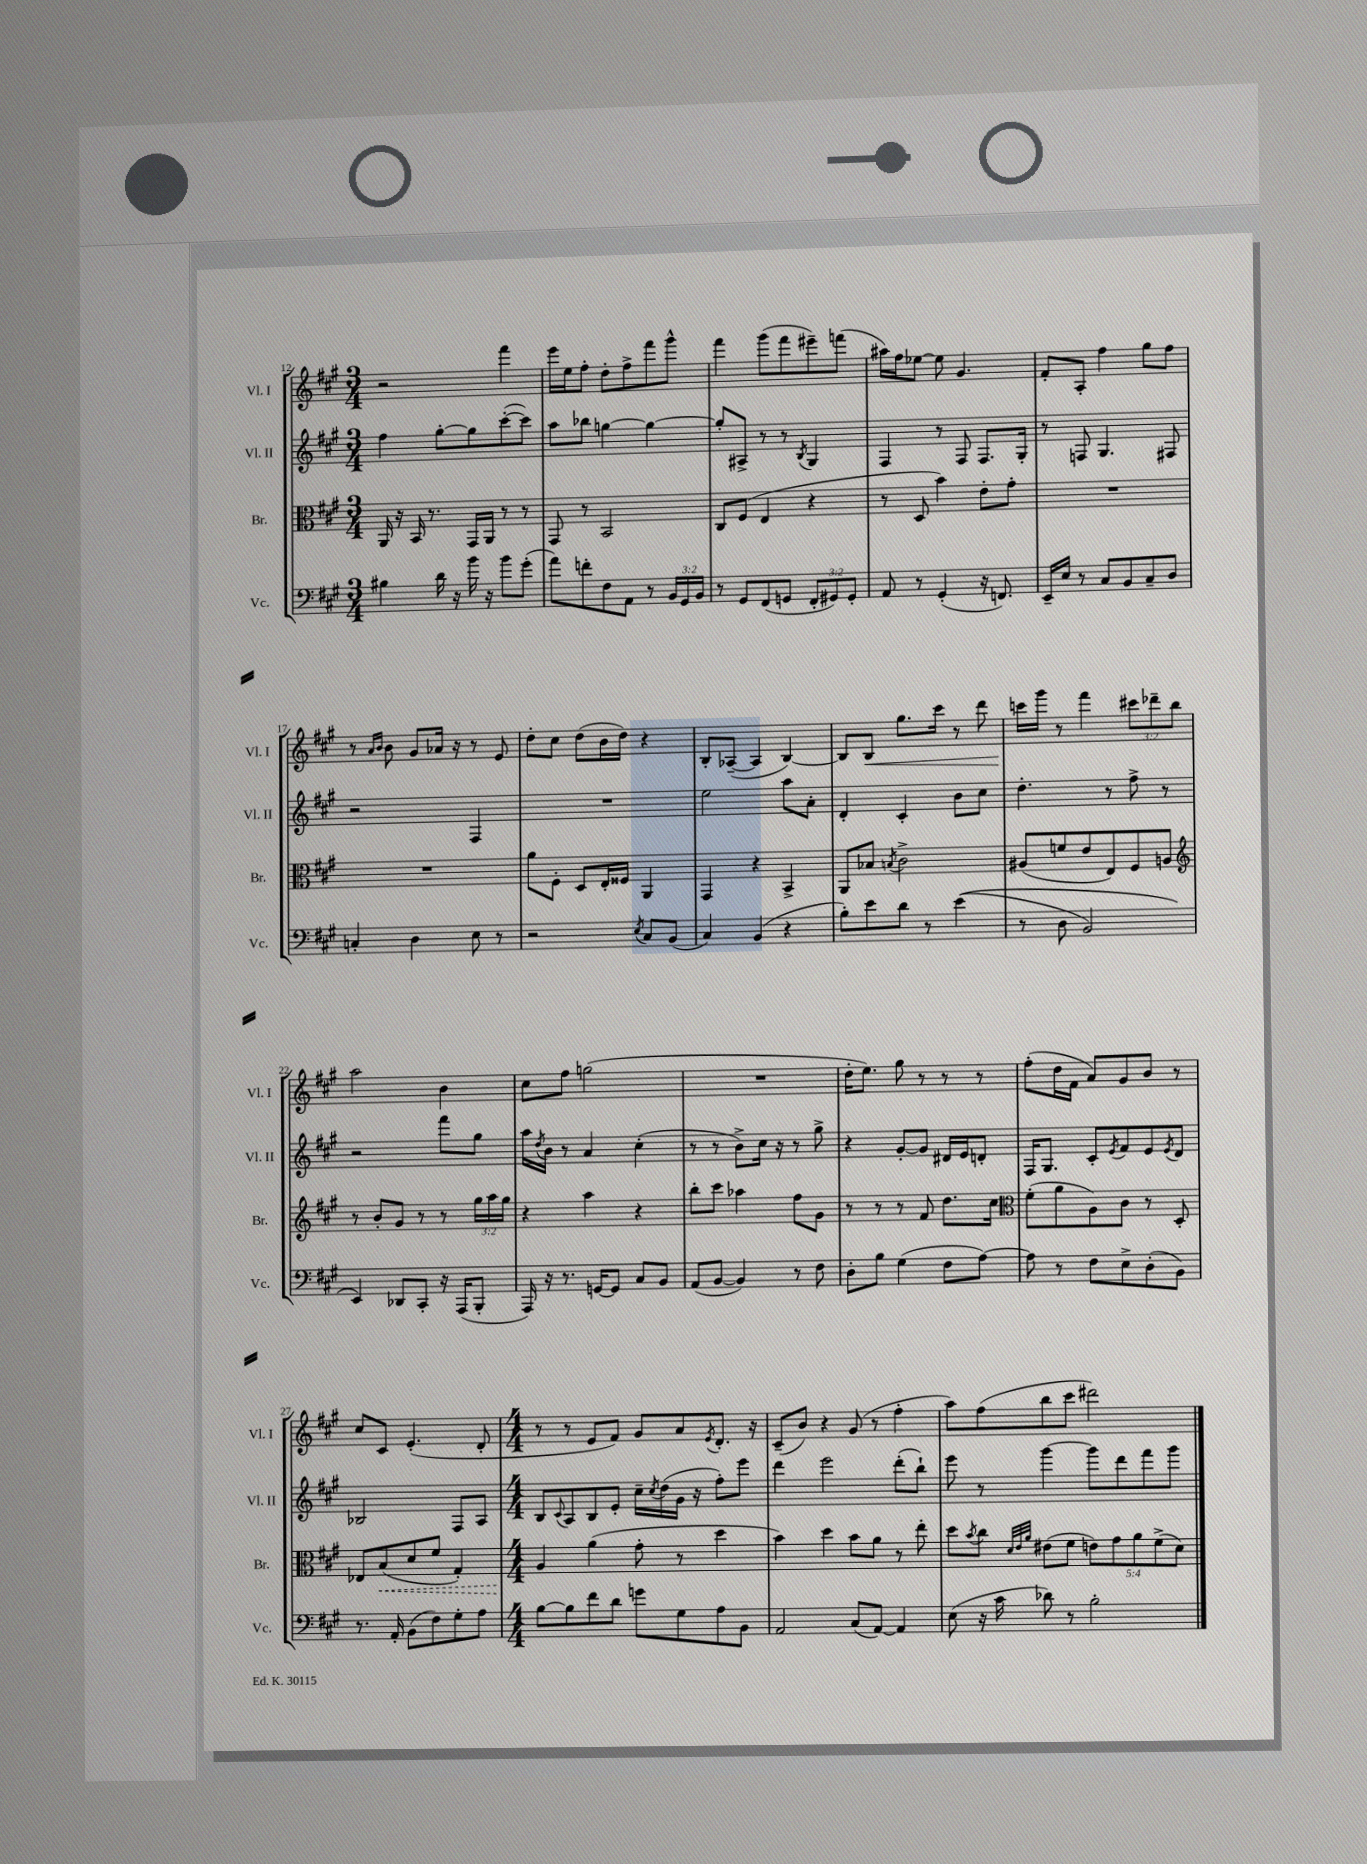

**kern	**kern	**kern	**kern
*staff4	*staff3	*staff2	*staff1
*clefF4	*clefC3	*clefG2	*clefG2
*k[f#c#g#]	*k[f#c#g#]	*k[f#c#g#]	*k[f#c#g#]
*M3/4	*M3/4	*M3/4	*M3/4
4B#	16AA	4ff#	2r
.	16r	.	.
.	16BB	.	.
.	8.r	.	.
16d	.	[8gg#'	.
16r	.	.	.
16b	16GG#	8gg#]	.
16r	16AA	.	.
8b	8r	([8ccc#'	4fff#
(8g#'	8r	8ccc#])	.
=	=	=	=
8a)	8GG#	8aa	16eee
.	.	.	16ee
8f'	8r	8bb-	8ff#'
8F#	2BB	[4gg	8dd'
8AA	.	.	8ff#^
8r	.	4gg_	8fff#
24BB	.	.	8ggg#^^
24GG#	.	.	.
24BB	.	.	.
=	=	=	=
8r	8C#	8gg']	4fff#
8GG#	(8F#	8A#^	.
(8FF#	4E	8r	(8ggg#
8GG	.	8r	8fff#
.	.	8qB	.
12FF#'	4r	4G#	8eee#~)
12GG#)	.	.	.
.	.	.	(8fff
12GG#'	.	.	.
=	=	=	=
8AA	8r	4F#	16aa#)
.	.	.	16ff#
8r	8D	.	[8ee-
(4GG#'	4b)	8r	8ee-]
.	.	8F#	4.g#
16r	8e'	8.F#	.
8.FF)	.	.	.
.	8g#'	.	.
.	.	16G#'	.
=	=	=	=
16EE~	2.r	8r	8f#'
16E	.	.	.
8r	.	8F	8A'
8C#	.	4.G#	4ff#
8BB	.	.	.
8C#~	.	.	8gg#
8D	.	8F#	8ff#
=	=	=	=
4C'	2.r	2r	8r
.	.	.	16qqa
.	.	.	16qqb
.	.	.	8b
4D	.	.	8g#
.	.	.	16a-
.	.	.	16r
8E	.	4F#	8r
8r	.	.	8e
=	=	=	=
2r	8a	2.r	8dd'
.	8F#'	.	8cc#
.	8D	.	(8dd
.	16E'	.	16b
.	16F##	.	16dd)
8qE	.	.	.
8C#	4AA	.	4r
(8BB	.	.	.
=	=	=	=
4C#)	4GG#	2ee	8B'
.	.	.	([8A-~
(4BB	4r	.	4A-]
4r	4BB^	8aa	[4B)
.	.	8a'	.
=	=	=	=
8B')	8AA	4d'	8B]
8e	8B-	.	8B
.	8qB	.	.
8d	2c#^	4c#'	8.gg#
8r	.	.	.
.	.	.	16ccc#
&((4e	.	8b	8r
.	.	8cc#	8ddd
=	=	=	=
8r	(8A#	4.dd'	16ccc
.	.	.	16ggg#
8D	8f	.	8r
2BB)	8e	.	4fff#
.	8E)	8r	.
.	8F#	8ff#^	12ccc#
.	.	.	12ddd-~
.	8A	8r	.
.	.	.	12bb
=	=	=	=
*	*clefG2	*	*
4EE&)	8r	2r	2aa
.	8b'	.	.
8DD-	8g#	.	.
8CC#'	8r	.	.
16r	8r	8fff#	4b
(16AAA	.	.	.
8BBB'	24gg#	8gg#	.
.	24aa	.	.
.	24gg#	.	.
=	=	=	=
16AAA)	4r	16aa	8cc#
.	.	8qdd	.
16r	.	16b	.
8.r	.	8r	8ff#
.	4aa	4a	(2gg
[16GG	.	.	.
8GG]	.	.	.
8C#	4r	(4cc#'	.
8BB	.	.	.
=	=	=	=
(8AA	8bb'	8r	2.r
[8BB	8ccc#	8r	.
4BB])	4aa-	8b^)	.
.	.	16cc#	.
.	.	16r	.
8r	8ff#	8r	.
8F#	8g#	8gg#^	.
=	=	=	=
8D'	8r	4r	16dd'
.	.	.	8.ee)
8B	8r	.	.
(4G#	8r	[8g#'	8gg#
.	8f#	8g#]	8r
8F#	8.dd	16d#	8r
.	.	16e	.
[8A)	.	8d'	8r
.	16cc#	.	.
=	=	=	=
*	*clefC3	*	*
8A]	(8f#'	16F#	(8ff#'
.	.	8.G#	.
8r	8a	.	16dd
.	.	.	16f#
8F#	8A)	8c#'	8a)
.	.	8qe	.
8E^	8c#	8f#	8g#
(8D'	8r	8e	8b
.	.	8qe	.
8BB)	8D'	8d	8r
=	=	=	=
8.r	8E-	2B-	8cc#
.	(8B	.	8c#
16AA'	.	.	.
(8BB	8d	.	(4.e'
8F#)	8f#	.	.
8G#'	4G#')	8F#	.
8A	.	8A	8d'
=	=	=	=
*M4/4	*M4/4	*M4/4	*M4/4
[8B	4A	8B	8r
.	.	8qqc#	.
8B]	.	8A	8r
8f#	(4a	8B	8e
8d	.	8e'	8f#)
8g	8g#'	16cc#~	8g#
.	.	8qcc#	.
.	.	(16dd	.
8G#	8r	16g#	8a
.	.	16r	.
.	.	.	8qe
8A	4dd	8ff#')	8.d'
8BB	.	8eee	.
.	.	.	16r
=	=	=	=
2AA	4b)	4ddd	(8c#~
.	.	.	8b)
.	4dd	2eee	4r
(8C#	8b	.	(8g#
[8AA)	8a	.	8r
4AA]	8r	(8ddd'	4ff#'
.	8ee'	8bb`)	.
=	=	=	=
(8E	8dd	8eee	8aa)
.	8qb	.	.
16r	8cc#	8r	(8ff#
16c#	.	.	.
.	32qqd	.	.
.	32qqe	.	.
.	32qqa	.	.
8d-)	(8e#	[4ggg#	8bb
8r	8f#	.	8ccc#
2B'	10e)	8ggg#]	2ddd#)
.	10g#	.	.
.	.	8ddd	.
.	10a	.	.
.	.	8fff#	.
.	(10f#^	.	.
.	.	8ggg#	.
.	10d)	.	.
==	==	==	==
*-	*-	*-	*-
